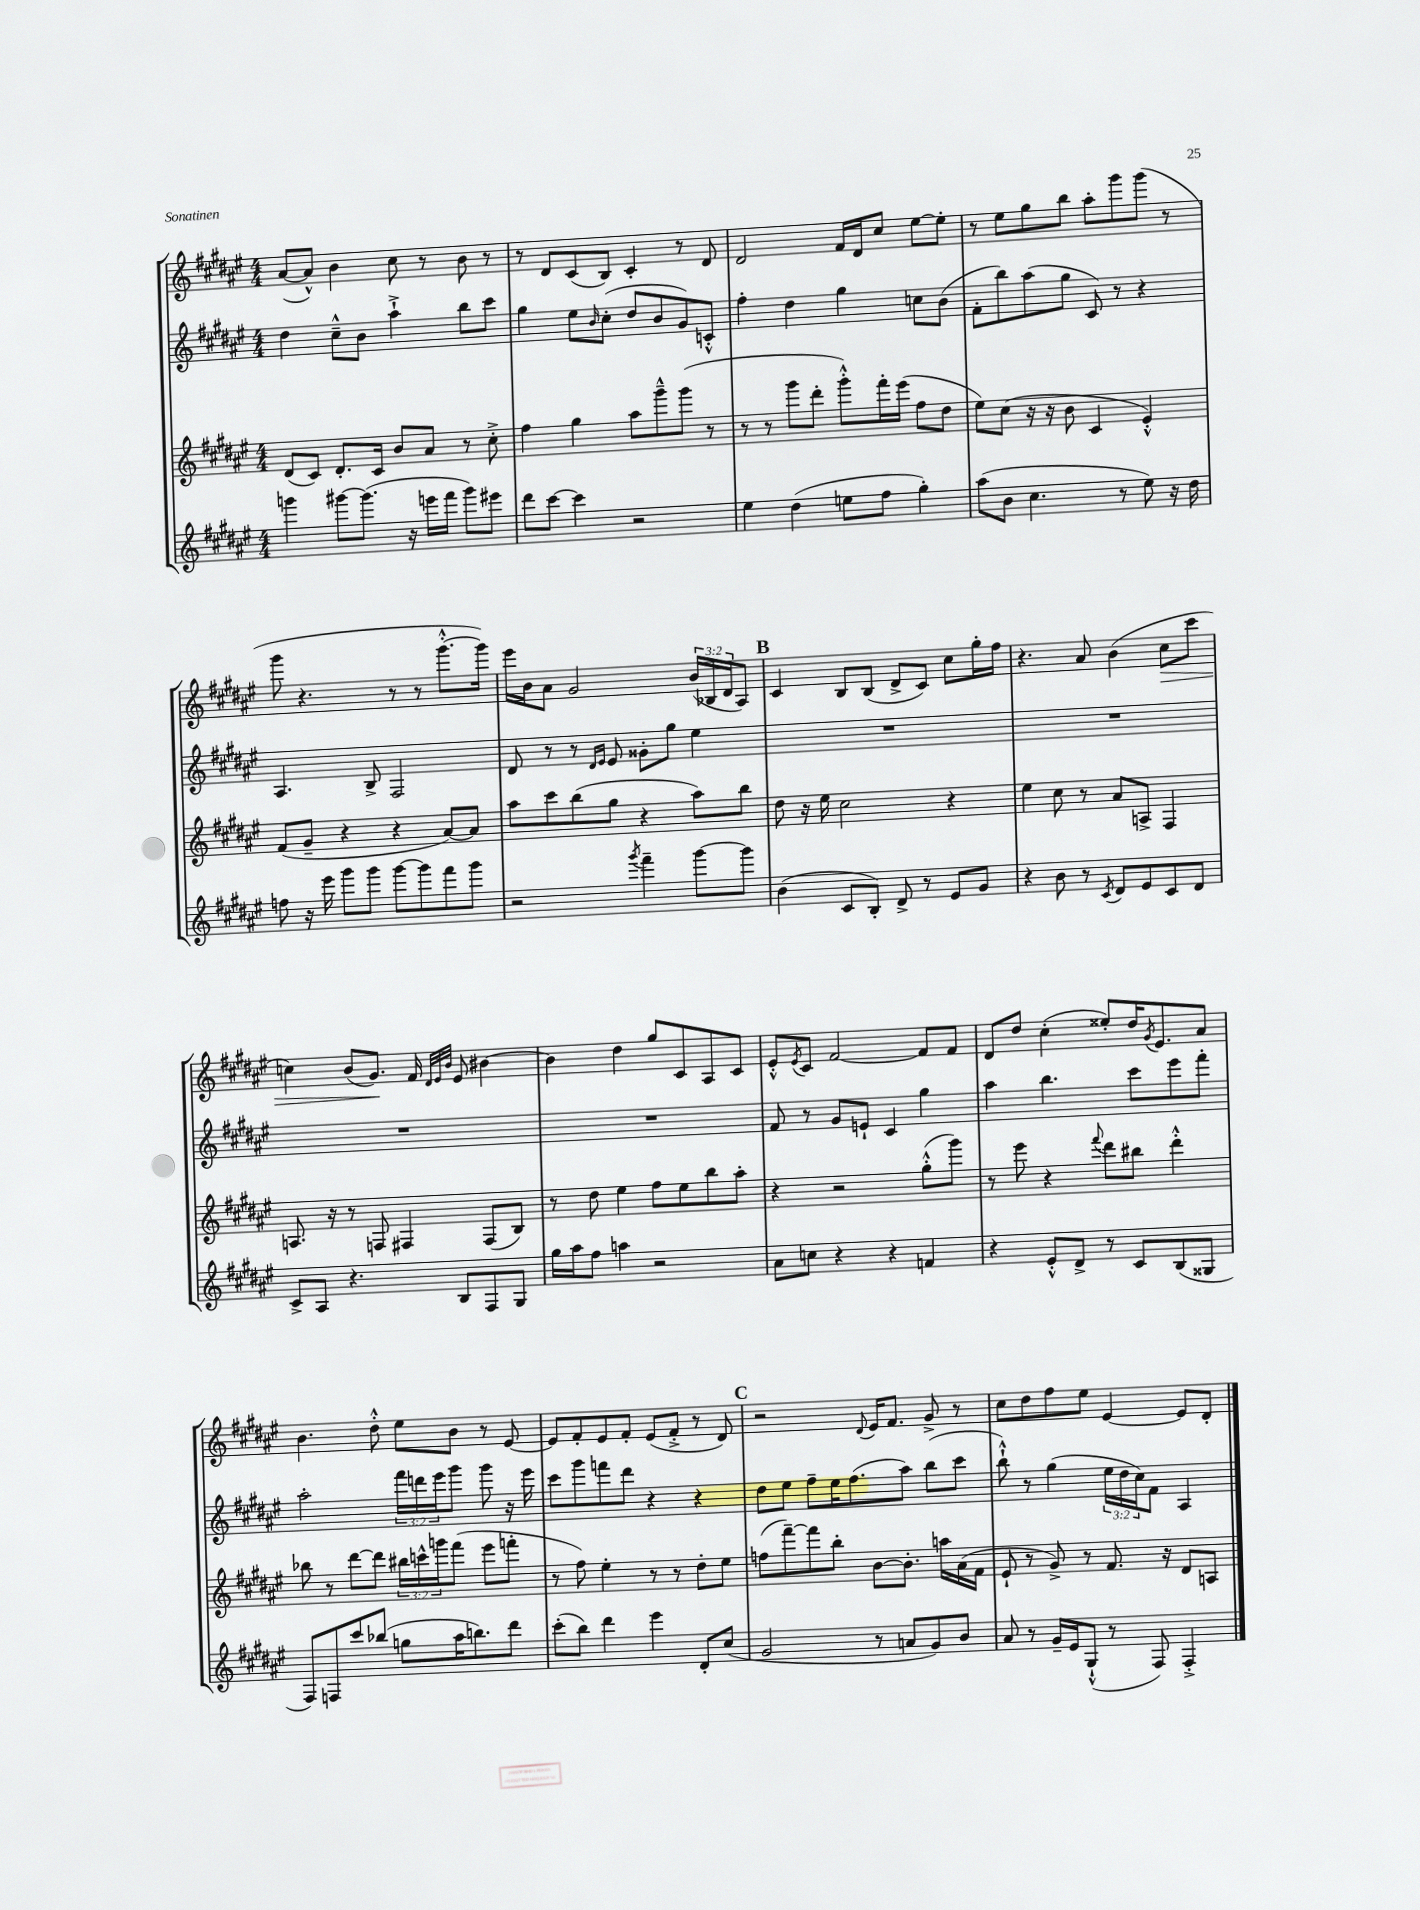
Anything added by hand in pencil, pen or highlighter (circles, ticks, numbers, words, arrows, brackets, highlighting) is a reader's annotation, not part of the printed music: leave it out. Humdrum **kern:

**kern	**kern	**kern	**kern
*staff4	*staff3	*staff2	*staff1
*clefG2	*clefG2	*clefG2	*clefG2
*k[f#c#g#d#a#e#]	*k[f#c#g#d#a#e#]	*k[f#c#g#d#a#e#]	*k[f#c#g#d#a#e#]
*M4/4	*M4/4	*M4/4	*M4/4
4ggg\	(8d#/L	4dd#\	([8a#/L
.	8c#/J)	.	8a#^^/]J)
[8ggg#\L	8.d#'/L	8cc#~^^\L	4b\
(8.ggg#\]J	.	8b\J	.
.	16c#/Jk	.	.
.	8b/L	4aa#`^\	8cc#\
16r	.	.	.
16eee\LL	8a#/J	.	8r
16fff#\JJ	.	.	.
8ggg#\L)	8r	8bb\L	8b\
8eee#\J	8cc#'^\	8ccc#\J	8r
=	=	=	=
8ddd#\L	4ff#\	4gg#\	8r
[8ccc#\J	.	.	8d#/L
4ccc#\]	4gg#\	8ee#\L	(8c#/
.	.	16qqb/	.
.	.	(8cc#'\J	8B/J)
2r	8aa#\L	8dd#/L	4c#'/
.	8ggg#~^^\	8b/	.
.	(8ggg#\J	8g#/)	8r
.	8r	8c'^^/J	8d#/
=	=	=	=
4ee#\	8r	4ff#'\	2d#/
.	8r	.	.
(4dd#\	8ggg#\L	4dd#\	.
.	8ddd#'\J	.	.
8ee\L	8ggg#'^^\L)	4gg#\	16f#/LL
.	.	.	16d#/J
8ff#\J	16fff#'\L	.	8cc#/J
.	(16eee#\JJ	.	.
4gg#'\)	8ff#\L	8cc\L	[8ee#\L
.	8dd#\J	(8b\J	8ee#'\]J
=	=	=	=
(8aa#\L	8ee#\L)	8f#'\L	8r
8b\J	(8cc#\J	8bb\)	8ee#\L
4.cc#\	16r	(8aa#\	8gg#\
.	16r	.	.
.	8b\	8gg#\J	8bb\J
.	4c#/	8c#/)	8aa#'\L
8r	.	8r	8ggg#\
8ee#\)	4e#'^^/)	4r	(8ggg#\J
16r	.	.	8r
16dd#\	.	.	.
=	=	=	=
8ff\	(8f#/L	4.A#/	8ggg#\
16r	8g#~/J	.	4.r
16eee#\	.	.	.
8ggg#\L	4r	.	.
8ggg#\J	.	8B^/	.
[8ggg#\L	4r	2F#/	8r
8ggg#\]	.	.	8r
8fff#\	[8a#/L)	.	[8.ggg#'^^\L
8ggg#\J	8a#/]J	.	.
.	.	.	16ggg#\]Jk)
=	=	=	=
2r	8aa#\L	8d#/	16eee#\LL
.	.	.	16b\J
.	8ccc#\	8r	8a#\J
.	(8bb\	8r	2g#/
.	.	16qqd#/LL	.
.	.	16qqe#/JJ	.
.	8gg#\J	8e#/	.
8qggg#/	.	.	.
4fff#~\	4r	8g##'\L	.
.	.	8gg#\J	.
[8ggg#\L	8aa#\L)	4ee#\	(24b/LL
.	.	.	24B-/
.	.	.	24d#/J
8ggg#\]J	8bb\J	.	8A#/J)
=	=	=	=
(4b\	8dd#\	1r	4c#/
.	16r	.	.
.	16ee#\	.	.
8c#/L	2cc#\	.	8B/L
8B'/J)	.	.	(8B/J
8d#^/	.	.	8d#^/L
8r	.	.	8c#/J)
8e#/L	4r	.	8cc#\L
8g#/J	.	.	16gg#'\L
.	.	.	16ff#\JJ
=	=	=	=
4r	4ee#\	1r	4.r
8b\	8cc#\	.	.
8r	8r	.	8a#/
8qc#/	.	.	.
8d#/L	8a#/L	.	(4b\
8e#/	8A^/J	.	.
8c#/	4F#/	.	8cc#\L
8d#/J	.	.	8ccc#\J
=	=	=	=
8c#^/L	8.A/	1r	4cc\)
8A#/J	.	.	.
.	16r	.	.
4.r	8r	.	(8b/L
.	8F/	.	8.g#/J)
.	4F#/	.	.
.	.	.	16f#/
.	.	.	32qqd#/LLL
.	.	.	32qqe#/
.	.	.	32qqb/JJJ
8B/L	.	.	8e#/
8F#/	(8F#/L	.	[4b#\
8G#/J	8B/J)	.	.
=	=	=	=
16gg#\LL	8r	1r	4b#\]
16aa#\J	.	.	.
8ff#\J	8dd#\	.	.
4aa\	4ee#\	.	4dd#\
2r	8ff#\L	.	8gg#/L
.	8ee#\	.	8c#/
.	8bb\	.	8A#/
.	8aa#'\J	.	8c#/J
=	=	=	=
8a#\L	4r	8f#/	8e#'^^/L
.	.	.	8qe#/
8cc\J	.	8r	8c#/J
4r	2r	8g#/L	[2f#/
.	.	8e`/J	.
4r	.	4c#/	.
4f/	(8gg#'^^\L	4gg#\	8f#/]L
.	8ggg#\J)	.	8f#/J
=	=	=	=
4r	8r	4aa#\	8d#/L
.	8eee#\	.	8dd#/J
8e#'^^/L	4r	4.bb\	(4cc#'\
8d#^/J	.	.	.
.	8qqfff#/	.	.
8r	8ddd#\L	.	8ee##'/L)
8c#/L	8bb#\J	8ccc#\L	16dd#/K
.	.	.	8qg#/
.	.	.	8.e#/
(8B/	4ddd#'^^\	8eee#\	.
8G##/J	.	8fff#'\J	8a#/J
=	=	=	=
8F#/L)	8bb-\	2aa#'\	4.b\
8F/	8r	.	.
8ccc#/	[8ddd#\L	.	.
(8bb-/J	8ddd#\]J	.	8dd#'^^\
8gg\L	24bb#\LL	24fff#\LL	8ee#\L
.	24ccc^^\	24ddd\	.
.	24ggg\J	24eee#\J	.
16aa#\K	(8fff#\J	8ggg#\J	8b\J
8.bb\)	.	.	.
.	8eee#\L	8ggg#\	8r
8ddd#\J	8fff'\J	16r	[8e#/
.	.	16eee#\	.
=	=	=	=
(8ccc#'\L	8r	8ccc#\L	8e#/]L
8bb\J)	8ff#\)	8ggg#\	8f#'/
4ddd#\	4ee#'\	8fff\	8e#/
.	.	8ddd#\J	8f#'/J
4eee#\	8r	4r	(8e#/L
.	8r	.	8f#'^/J
8d#'/L	8dd#'\L	4r	8r
(8cc#/J	8ee#\J	.	8d#/)
=	=	=	=
2g#/	(8ff\L	8dd#\L	2r
.	[8fff#~\)	8ee#\J	.
.	8fff#\]	8ff#~\L	.
.	8bb'\J	16ee#\K	.
.	.	(8.ff#\	.
.	.	.	8qqd#/
8r	[8b\L	.	16e#/LK
.	.	.	8.f#/J
8a/L	8.b'\]J	8aa#\J)	.
8g#/)	.	(8bb\L	8g#^/
.	16aa\LL	.	.
8b/J	(16a#\	8ccc#\J	8r
.	16f#\JJ	.	.
=	=	=	=
8a#/	8e#`/	8bb`^^\)	8cc#\L
8r	8r	8r	8dd#\
16g#~/LL	8g#^/)	(4gg#\	8ff#\
16e#/J	.	.	.
(8G#`^^/J	8r	.	8ee#\J
8r	8.f#/	24ee#\LL	[4e#/
.	.	24dd#\	.
.	.	24cc#\J)	.
8F#/)	.	8f#\J	.
.	16r	.	.
4F#'^/	8d#/L	4A#/	8e#/]L
.	8A/J	.	8d#'/J
==	==	==	==
*-	*-	*-	*-
